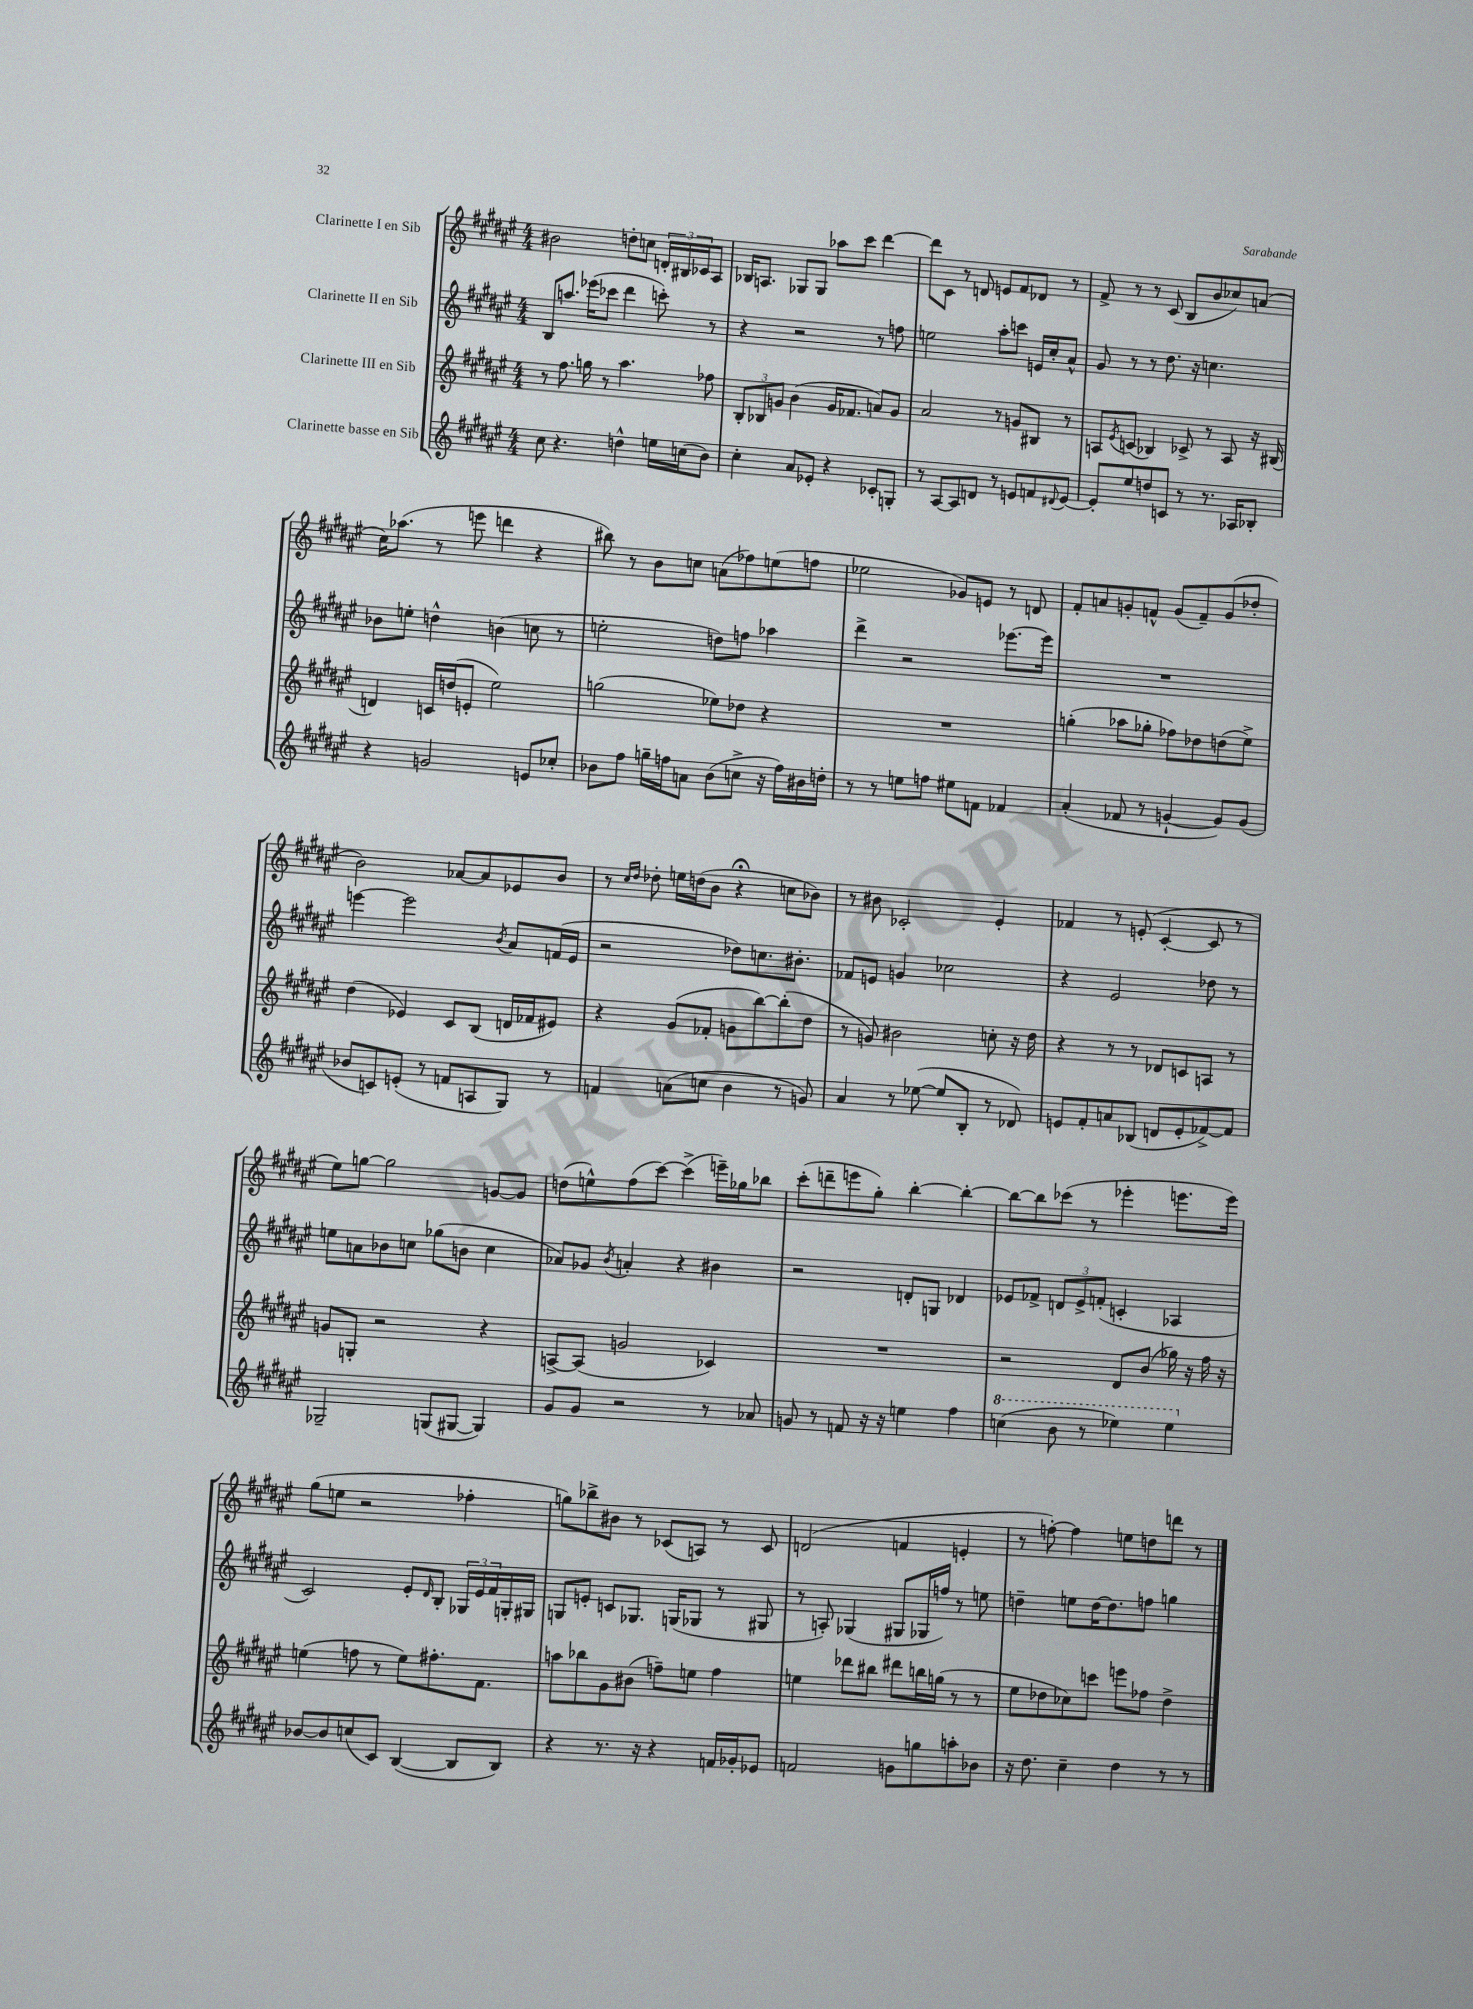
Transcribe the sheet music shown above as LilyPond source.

<<
\new StaffGroup <<
\new Staff = "s0" \with { instrumentName = "Clarinette I en Sib" } {
    \clef treble \key fis \major \numericTimeSignature \time 4/4
    bis'2 d''8-. c''8 \tuplet 3/2 { d'16-. bis16 ces'16 } ais8 |
    bes16 a8. ges8 ges8 aes''8 cis'''8 dis'''4~ |
    dis'''8 cis'8 r8 d'8 e'8 fis'8 des'8 r8 |
    fis'8-> r8 r8 cis'8( b8 b'8 ces''8) a'8( |
    cis''16) aes''8.( r8 e'''8 d'''4 r4 |
    bis''8) r8 b'8 c''8 a'8( fes''8) e''8( f''8 |
    ees''2 ges'8) e'8 r8 d'8 |
    fis'8-. a'8 g'8-. f'8-^ g'8( f'8--) g'8( des''8-. |
    b'2) aes'8~ aes'8 ees'8 b'8 |
    r8 \grace { cis''16 dis''16 } des''8-. e''16 d''16( b'8 r4\fermata c''8 bes'8) |
    r8 bis'8 ces'2-. eis'4-. |
    fes'4 r8 e'8-.( cis'4~-. cis'8 r8 |
    eis''8) g''8~ g''2 g'8~ g'8 |
    d''8( e''8-^) fis''8( cis'''8~) cis'''4->( e'''16--) ges''16 bes''8 |
    cis'''8-.( d'''8-- e'''8 gis''8-.) b''4~-. b''4~-. |
    b''8~ b''8 ces'''8( r8 ees'''4-. e'''8. e'''16) |
    gis''8( e''8 r2 fes''4-. |
    g''8) bes''8-> bis'8 r8 ces'8( a8) r8 ces'8 |
    d'2( f'4 e'4-. |
    r8 f''8~-.) f''4 e''8 d''8 d'''8 r8 \bar "|." |
}
\new Staff = "s1" \with { instrumentName = "Clarinette II en Sib" } {
    \clef treble \key fis \major \numericTimeSignature \time 4/4
    b8 a''8. ees'''16( ces'''8 dis'''4 c'''8-.) r8 |
    r4 r2 r8 f''8 |
    e''2 ais''8-. c'''8 e'16 cis''16-. ais'8-^ |
    gis'8 r8 r8 dis''8. r16 c''4. |
    bes'8 e''8-. d''4-^ b'4( c''8 r8 |
    e''2-. d''8) f''8 aes''4 |
    dis'''4-> r2 ees'''8.~ ees'''16 |
    R1 |
    e'''4~ e'''2 \acciaccatura { b'8 } ais'8 f'16( eis'16 |
    r2 des''8) c''8. bis'8.-. |
    fes'8 e'8 g'4 ces''2 |
    r4 eis'2 des''8 r8 |
    e''8 a'8 bes'8 c''8 ges''8( b'8 c''4 |
    aes'8) ges'8 \acciaccatura { b'8 } a'4-. r4 bis'4 |
    r2 d'8-. g8 des'4 |
    ees'8 fes'8-> \tuplet 3/2 { d'8 ees'8-> f'8-.( } c'4-. aes4 |
    cis'2) eis'8-. \grace { dis'16 } b8-. \tuplet 3/2 { ges16 eis'16 fis'16 } g16-. gis16 |
    g8 e'8-. c'8 ges8. g16( ges8 r8 gis8 |
    r8 a8-.) ges4( gis8 ges16 f''16) r8 e''8 |
    d''4-- e''8 d''16~ d''8. f''8 g''4 \bar "|." |
}
\new Staff = "s2" \with { instrumentName = "Clarinette III en Sib" } {
    \clef treble \key fis \major \numericTimeSignature \time 4/4
    r8 fis''8. g''16 r8 ais''4. fes''8 |
    \tuplet 3/2 { b8-. bes8 g'8 } b'4( g'16 fes'8. a'8) g'8 |
    ais'2 r8 g'8 bis8 r8 |
    a8 \acciaccatura { eis'8 } c'8( bes4) ces'8-> r8 a8 r16 bis16( |
    d'4) c'16 d''16( e'8-. eis''2) |
    g''2( ees''8) des''8 r4 |
    R1 |
    g''4-.( aes''8 ges''8-. fes''8) des''8 d''8( eis''8->) |
    dis''4( ees'4) cis'8 b8( d'16 fes'16 eis'8) |
    r4 gis'8( fes'8-. g'8 b''8~) b''8-.( dis''8 |
    r8 g'8) bis'2 c''8-. r16 dis''16 |
    r4 r8 r8 des'8 c'8 a8 r8 |
    g'8 g8-. r2 r4 |
    a8~-> a8( g'2 ces'4) |
    R1 |
    r2 dis'8 b'8( ges''16) r16 fis''16 r16 |
    e''4( f''8 r8 e''8) fis''8.-. fis'8. |
    a''8 bes''8 gis'8 bis'8( f''8--) e''8 f''4 |
    e''4 des'''8 bis''8 dis'''8 b''16 g''16( r8 r8 |
    eis''8 des''8 ces''8) c'''8 e'''8 fes''8 des''4-> \bar "|." |
}
\new Staff = "s3" \with { instrumentName = "Clarinette basse en Sib" } {
    \clef treble \key fis \major \numericTimeSignature \time 4/4
    cis''8 r4. d''4-^ e''16 c''16( b'8) |
    cis''4-. ais'8 ees'8-. r4 ces'8-. g8-. |
    r8 ais8~ ais8 d'8 r8 e'8 f'8 \appoggiatura { dis'8 } e'8~ |
    e'8-. eis''8 d''8 c'8 r8 r8. aes16 bes8-. |
    r4 g'2 e'8 ces''8-. |
    bes'8 fis''8 g''16-- f''16 a'8 bes'8( c''8-> r16 f''16) bis'16 d''16-. |
    r8 r8 e''8 f''8 eis''8 f'8 fes'4 |
    ais'4-.( fes'8 r8 g'4~-! g'8) g'8( |
    bes'8 c'8) e'8-.( r8 f'8 a8 gis8) r8 |
    f'4 a'8( c''8 b'4 r8 g'8) |
    ais'4 r8 ees''8~( ees''8 b8-. r8 des'8) |
    e'8 fis'8-. a'8 bes8( d'8 e'8-. fes'8~->) fes'8 |
    ges2-- g8( gis8~ gis4) |
    gis'8 gis'8 r2 r8 aes'8 |
    g'8 r8 f'8 r16 r16 e''4 fis''4 |
    \ottava #1 c'''4( b''8 r8 ees'''4) ees'''4 \ottava #0 |
    bes'8~ bes'8 c''8( cis'8) b4~( b8 b8) |
    r4 r8. r16 r4 f'16 ges'16-. ees'8 |
    f'2 g'8 g''8 a''8-. bes'8 |
    r16 dis''8. cis''4-- dis''4 r8 r8 \bar "|." |
}
>>
>>
\layout { \context { \Score \remove "Bar_number_engraver" } }
